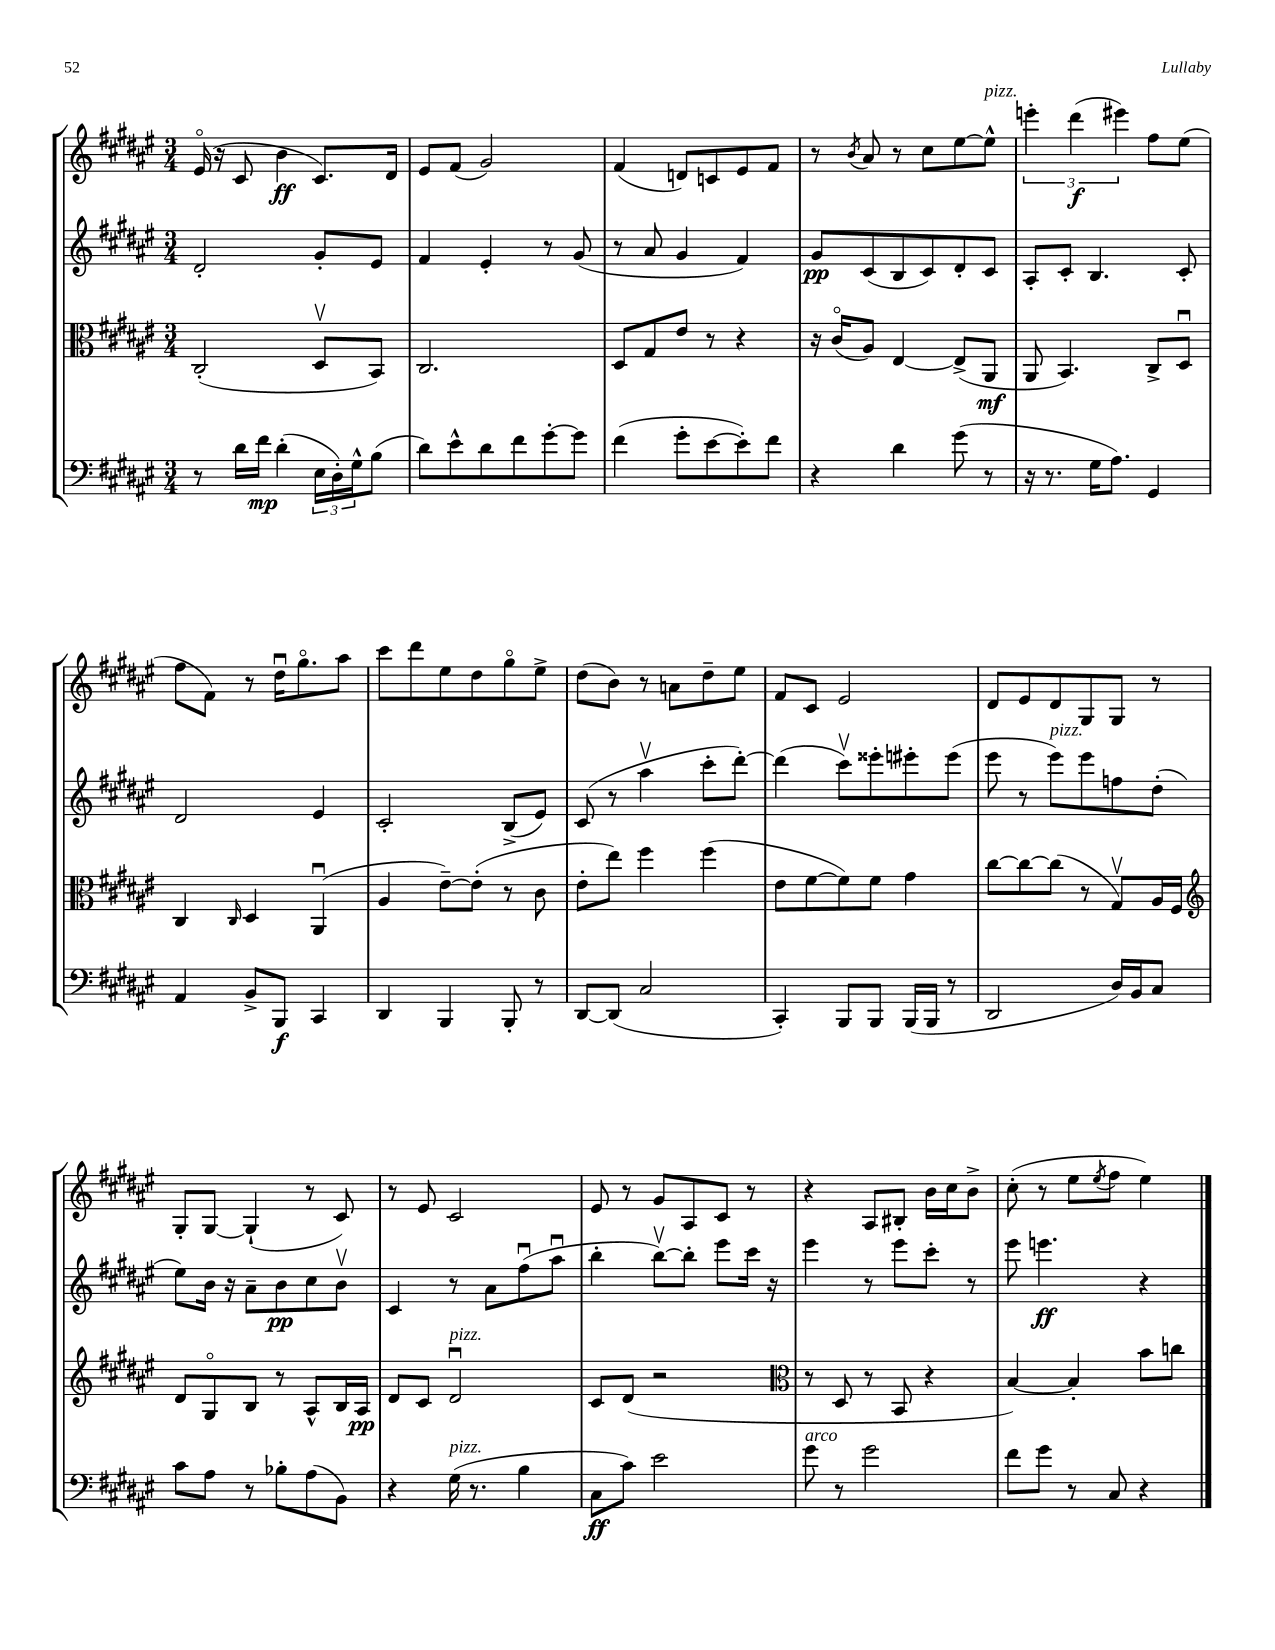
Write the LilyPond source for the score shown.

<<
\new StaffGroup <<
\new Staff = "s0" {
    \clef treble \key fis \major \numericTimeSignature \time 3/4
    eis'16\flageolet( r16 cis'8 b'4\ff cis'8.) dis'16 |
    eis'8 fis'8( gis'2) |
    fis'4( d'8) c'8 eis'8 fis'8 |
    r8 \acciaccatura { b'8 } ais'8 r8 cis''8 eis''8~ eis''8-^^\markup { \italic "pizz." } |
    \tuplet 3/2 { e'''4-. dis'''4\f( eis'''4) } fis''8 eis''8( |
    fis''8 fis'8) r8 dis''16\downbow gis''8.\flageolet ais''8 |
    cis'''8 dis'''8 eis''8 dis''8 gis''8\flageolet eis''8-> |
    dis''8( b'8) r8 a'8 dis''8-- eis''8 |
    fis'8 cis'8 eis'2 |
    dis'8 eis'8 dis'8 gis8 gis8 r8 |
    gis8-. gis8~ gis4-!( r8 cis'8) |
    r8 eis'8 cis'2 |
    eis'8 r8 gis'8 ais8 cis'8 r8 |
    r4 ais8 bis8-. b'16 cis''16 b'8-> |
    cis''8-.( r8 eis''8 \acciaccatura { eis''8 } fis''8 eis''4) \bar "|." |
}
\new Staff = "s1" {
    \clef treble \key fis \major \numericTimeSignature \time 3/4
    dis'2-. gis'8-. eis'8 |
    fis'4 eis'4-. r8 gis'8( |
    r8 ais'8 gis'4 fis'4) |
    gis'8\pp cis'8( b8 cis'8) dis'8-. cis'8 |
    ais8-. cis'8-. b4. cis'8-. |
    dis'2 eis'4 |
    cis'2-. b8->( eis'8) |
    cis'8( r8 ais''4\upbow cis'''8-. dis'''8~-.) |
    dis'''4( cis'''8\upbow) eisis'''8-. eis'''8-. eis'''8( |
    eis'''8 r8 eis'''8^\markup { \italic "pizz." }) eis'''8 f''8 dis''8-.( |
    eis''8) b'16 r16 ais'8-- b'8\pp cis''8 b'8\upbow |
    cis'4 r8 ais'8 fis''8\downbow( ais''8\downbow |
    b''4-. b''8~\upbow) b''8-. eis'''8 cis'''16 r16 |
    eis'''4 r8 eis'''8 cis'''8-. r8 |
    eis'''8 e'''4.\ff r4 \bar "|." |
}
\new Staff = "s2" {
    \clef alto \key fis \major \numericTimeSignature \time 3/4
    cis2-.( dis8\upbow b,8) |
    cis2. |
    dis8 gis8 eis'8 r8 r4 |
    r16 cis'16\flageolet( ais8) eis4~ eis8->( ais,8\mf |
    ais,8 b,4.) cis8-> dis8\downbow |
    cis4 \grace { cis16 } dis4 ais,4\downbow( |
    ais4 eis'8~--) eis'8-.( r8 cis'8 |
    eis'8-. eis''8) fis''4 fis''4( |
    eis'8 fis'8~ fis'8) fis'8 gis'4 |
    cis''8~ cis''8~ cis''8( r8 gis8\upbow) ais16 fis16 |
    \clef treble dis'8 gis8\flageolet b8 r8 ais8-^ b16 ais16\pp |
    dis'8 cis'8 dis'2\downbow^\markup { \italic "pizz." } |
    cis'8 dis'8( r2 |
    \clef alto r8 dis8 r8 b,8 r4 |
    b4~) b4-. b'8 c''8 \bar "|." |
}
\new Staff = "s3" {
    \clef bass \key fis \major \numericTimeSignature \time 3/4
    r8 dis'16 fis'16\mp dis'4-.( \tuplet 3/2 { eis16 dis16-.) gis16-^ } b8( |
    dis'8) eis'8-^ dis'8 fis'8 gis'8~-. gis'8 |
    fis'4( gis'8-. eis'8~ eis'8-.) fis'8 |
    r4 dis'4 gis'8( r8 |
    r16 r8. gis16 ais8.) gis,4 |
    ais,4 b,8-> b,,8\f cis,4 |
    dis,4 b,,4 b,,8-. r8 |
    dis,8~ dis,8( cis2 |
    cis,4-.) b,,8 b,,8 b,,16( b,,16 r8 |
    dis,2 dis16) b,16 cis8 |
    cis'8 ais8 r8 bes8-. ais8( b,8) |
    r4 gis16^\markup { \italic "pizz." }( r8. b4 |
    cis8\ff cis'8) eis'2 |
    gis'8^\markup { \italic "arco" } r8 gis'2 |
    fis'8 gis'8 r8 cis8 r4 \bar "|." |
}
>>
>>
\layout { \context { \Score \remove "Bar_number_engraver" } }
